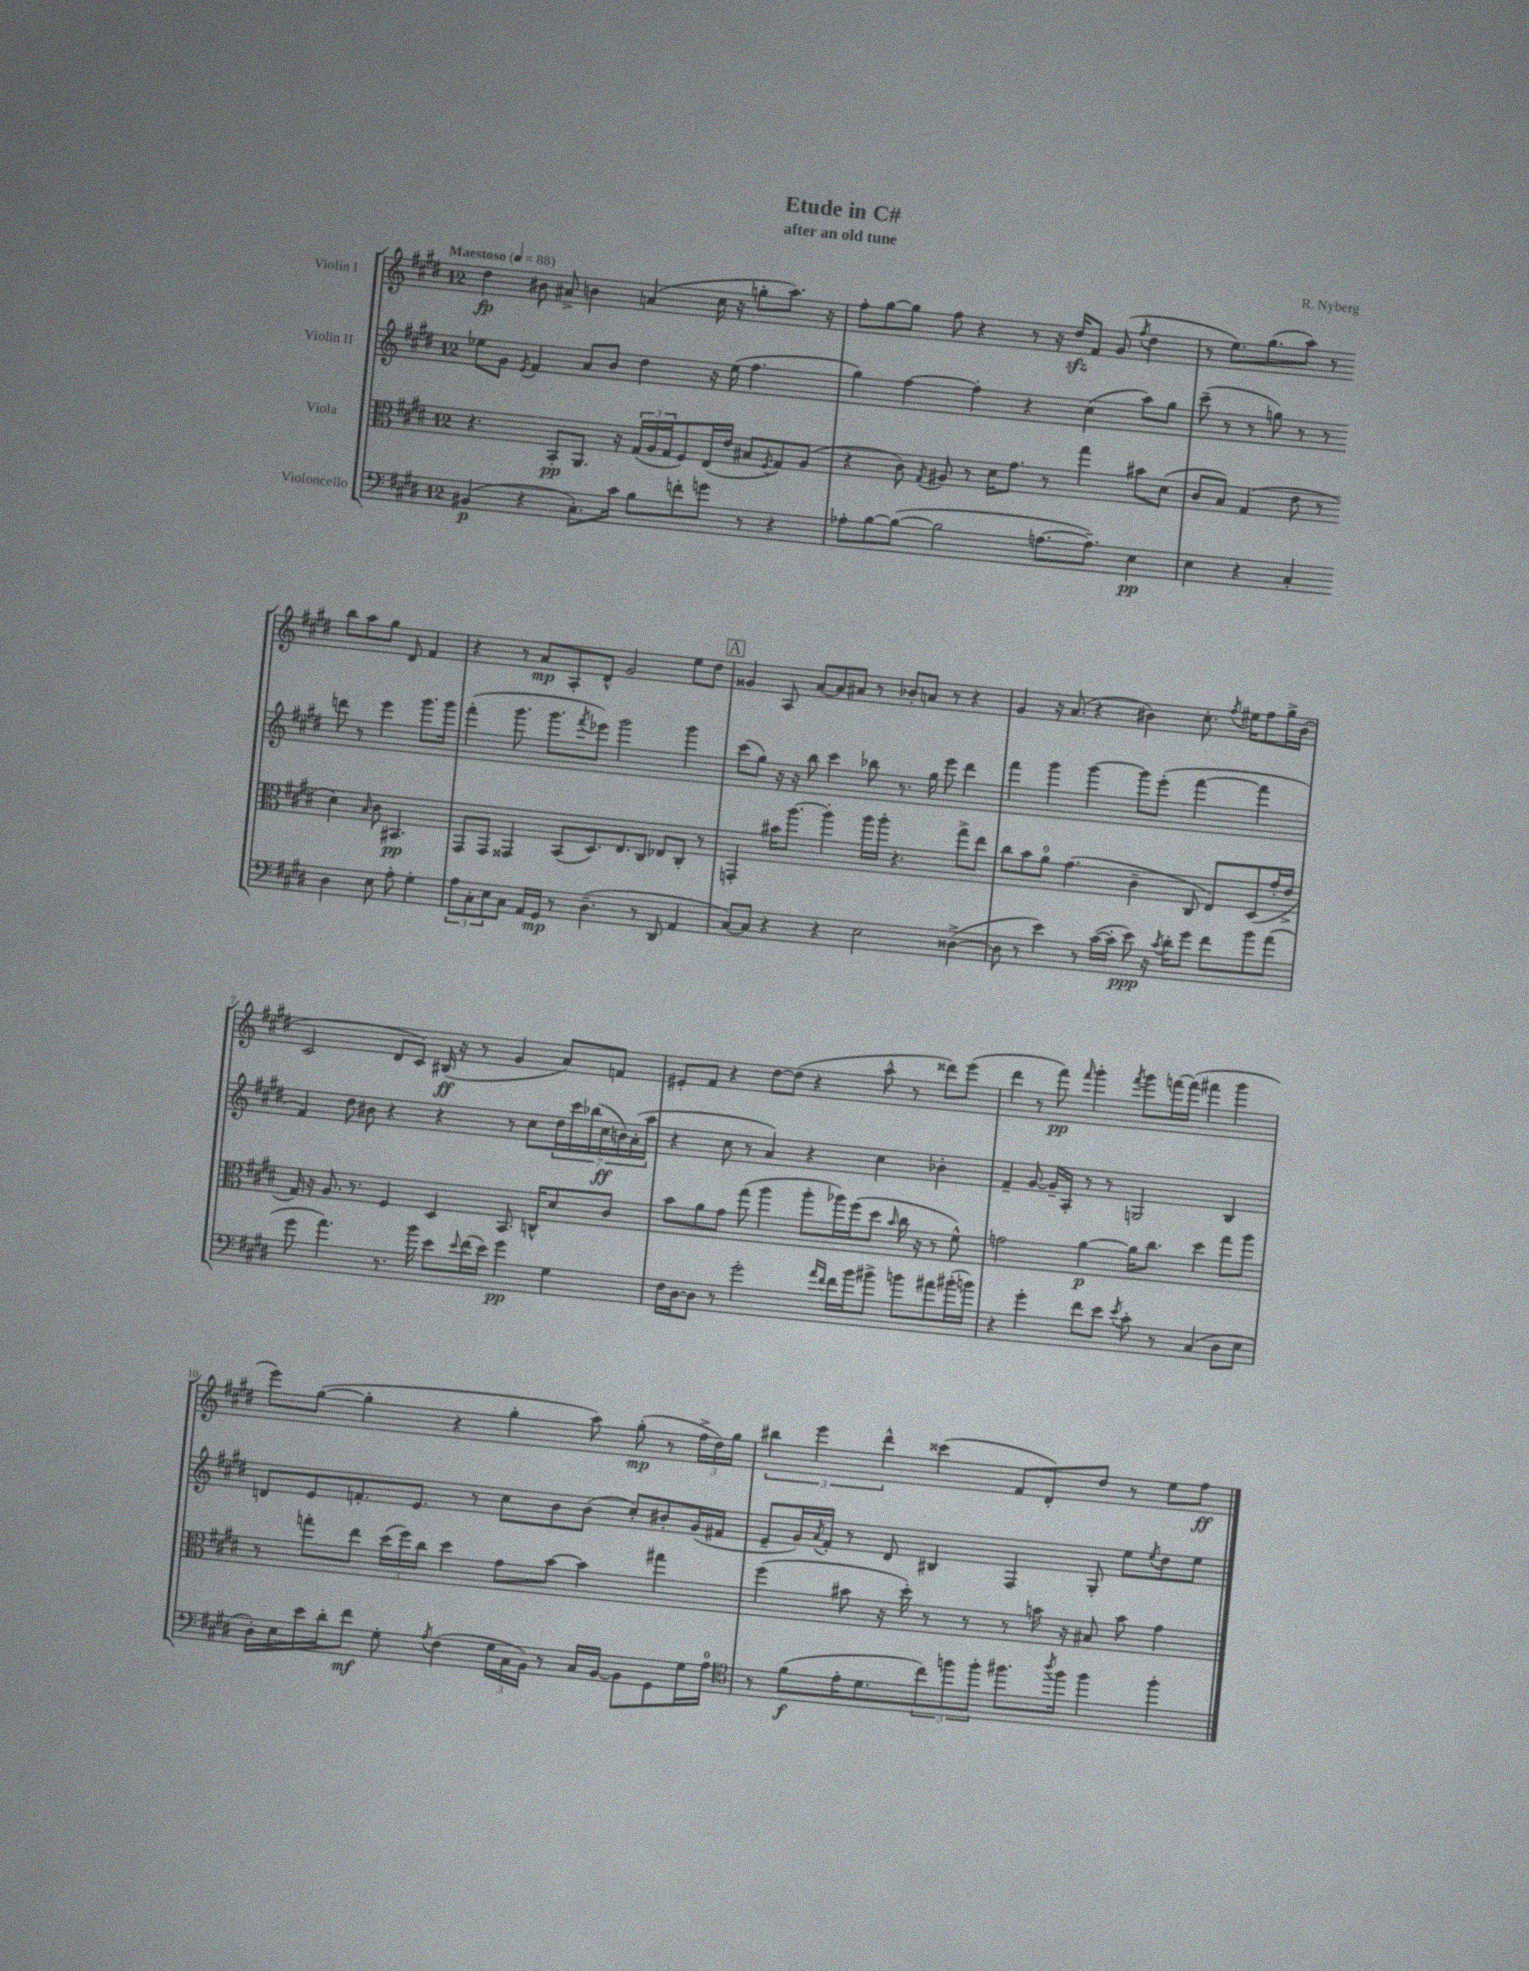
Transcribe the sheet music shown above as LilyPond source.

\header { title = "Etude in C#" composer = "R. Nyberg" subtitle = "after an old tune" }
<<
\new StaffGroup <<
\new Staff = "s0" \with { instrumentName = "Violin I" } {
    \clef treble \key e \major \once \override Staff.TimeSignature.style = #'single-digit \time 12/8 \tempo "Maestoso" 4 = 88
    dis''4\fp bis'8 ais'8-> b'4 a'4( cis''16 r16 g''8-. a''8.) r16 |
    fis''8-. gis''8~ gis''8 fis''8 r4 r8 r16 dis''16\sfz fis'8 gis'8( \acciaccatura { fis''8 } dis''4 |
    r8 e''8.) gis''8.( a''8) r8 b''8 a''8 gis''8 dis'8 fis'4 |
    r4 r8 a'8\mp a8-. dis'8-^ gis'2 e''8 dis''8 |
    \mark \markup { \box "A" } gisis'4 a8 a'8~ a'8 ais'8 r8 bes'8-. a'8 r8 r4 |
    gis'4 r16 a'8.( r4 bis'4) cis''8.-. \acciaccatura { fis''8 } eis''16 fis''8 gis''16-> bis'16( |
    cis'2 dis'8 cis'8) bis16\ff( r16 r8 gis'4 a'8) f'8 |
    eis'8-. fis'8 r4 dis''8~ dis''8( r4 a''8-^ r8 disis'''8) e'''8( |
    dis'''4 r8 fis'''8\pp) \grace { fis'''16 } gis'''4-. \acciaccatura { fis'''8 } gis'''8 f'''16~ f'''16( fis'''4 gis'''4 |
    e'''8) gis''8~( gis''4-. r4 gis''4-. a''8) gis''8-.\mp( r8 \tuplet 3/2 { fis''16-> dis''16) gis''16 } |
    \tuplet 3/2 { bis''4 e'''4 dis'''4-^ } cisis'''4( fis'8 dis'8-.) dis''8 r8 e''8 fis''8\ff \bar "|." |
}
\new Staff = "s1" \with { instrumentName = "Violin II" } {
    \clef treble \key e \major \once \override Staff.TimeSignature.style = #'single-digit \time 12/8
    ees''8 gis'8 \acciaccatura { e'8 } fis'4 a'8 b'8 dis''4 r16 ees''16( fis''4. |
    gis''4) fis''4~ fis''4-. r4 cis''4( a''8) gis''8 |
    cis'''8--( r8 r8 g''8) r8 r8 d'''8 r8 e'''4 gis'''8. gis'''16 |
    fis'''4-.( gis'''8. gis'''8. \acciaccatura { fis'''8 } ees'''8) gis'''2 gis'''4 |
    \mark \markup { \box "A" } cis'''8( gis''8) r16 r16 b''8 cis'''4 bes''8 r8. gis''16 e'''8 dis'''4 |
    fis'''4 gis'''4 gis'''4~ gis'''8 e'''8-.( fis'''4~ fis'''4 |
    fis'4) dis''8 bis'8 r4 r4 r8 cis''8 \tuplet 7/4 { dis''16 cis'''16 bes''16( cis''16\ff b'16) a'16-.( a''16 } |
    r4 cis''8 r8 a'4) r4 cis''4 bes'4-. |
    fis'4-- gis'8~ gis'16-- a16-. r8 r8 g2 b4 |
    d'8 e'8 f'8.-. e'8. r8 cis''8 b'8 b'8( cis''8-.) bis'8-. gis'16( fis'16 |
    e'8-- gis'16) \acciaccatura { a'8 } fis'16-. r8 dis'8 bis4 fis4 gis8-. e''8 \acciaccatura { e''8 } dis''8 e''8 \bar "|." |
}
\new Staff = "s2" \with { instrumentName = "Viola" } {
    \clef alto \key e \major \once \override Staff.TimeSignature.style = #'single-digit \time 12/8
    r4. b,8-.\pp a,8. r16 \tuplet 3/2 { gis16( a16 gis16 } fis8) e16( e'16 bis8 \acciaccatura { fis8 } gis8) a8( |
    r4 cis'8) \acciaccatura { gis8 } ais8 r8 dis'16 gis'8. r8 gis''4 bis'8 dis'8( |
    cis'8 b8) gis4( e'8 r8 dis'4) \grace { b16 } cis'8 bis,4.\pp |
    gis,8 gis,8 gisis,4 b,8( dis8.) e8. cis8 ees8 cis8-. r8 |
    \mark \markup { \box "A" } g,4-. bis'16 a''8.~ a''4-. a''16 a''16-. r4. gis''8-> e''8 |
    cis''8 b'8 a'8-0 gis'4.( cis'4-- cis8 e8) dis8( gis'16-. e'16-> |
    gis16) r16 a8. r8. fis4 dis4 b,8. c16-^ dis'8 cis'8 |
    b'8 a'8 gis'8 gis''8( a''4 a''8-. aes''16) fis''16( dis''8 \grace { b'16 } cis''16 r16 r8 fis'8-^) |
    g'2 a'4~\p a'16 cis''8. dis''4 gis''8 a''8 |
    r8 g''8-. e''8 \tuplet 3/2 { dis''16( fis''16) cis''16 } dis''4 gis'8 b'8~ b'4 gis''4 |
    fis''4( bis'8 r16 dis''16-.) r8 r8 r8 b'16 r16 bis8 b'8 gis'4 \bar "|." |
}
\new Staff = "s3" \with { instrumentName = "Violoncello" } {
    \clef bass \key e \major \once \override Staff.TimeSignature.style = #'single-digit \time 12/8
    bis,4\p( r4 cis8.-.) cis'16 b8 f'8-. g'8 r8 r4 |
    aes8-. b8~ b8~( b2 a8.~ a8.--) e4\pp |
    e4 r4 cis4-. dis4 e8 a8-. gis4-. |
    \tuplet 3/2 { a8 cis8-. e8 } cis8 a,16 gis,16\mp r8 dis4.--( r8 dis,8 a,4 |
    \mark \markup { \box "A" } cis8~) cis8 r4 r4 e2 disis4~->( |
    disis8 r8 e'4) r8 cis'16~( cis'16-. e'8\ppp) r16 \acciaccatura { cis'8 } dis'16-. gis'8 fis'8 b'8 a'8( |
    gis'8 a'4.) r8. b'16 e'8 \appoggiatura { e'8 } fis'16( e'16) gis'4\pp gis4 |
    fis16 dis16~ dis8 r8 gis'2-. \grace { a'16 fis'16 } fis'16 b'16 bis'8-> b'8 ais'8 bis'16-.( b'16) |
    r4 gis'4-. fis'8 e'8 \acciaccatura { e'8 } cis'8-. r8 cis4( dis8 e8 |
    dis16-.) e16 e'16 dis'16-. fis'8\mf gis8-. \acciaccatura { a8 } fis4( \tuplet 3/2 { gis16 cis16 b,16) } r8 cis16 b,16~ b,8 gis,8 gis16 a16-0 |
    \clef tenor r8 fis'8\f( e'16-. dis'8. \tuplet 3/2 { cis''8) f''8 f''8-. } fis''8. \acciaccatura { a''8 } fis''16 fis''4 fis''4-. \bar "|." |
}
>>
>>
